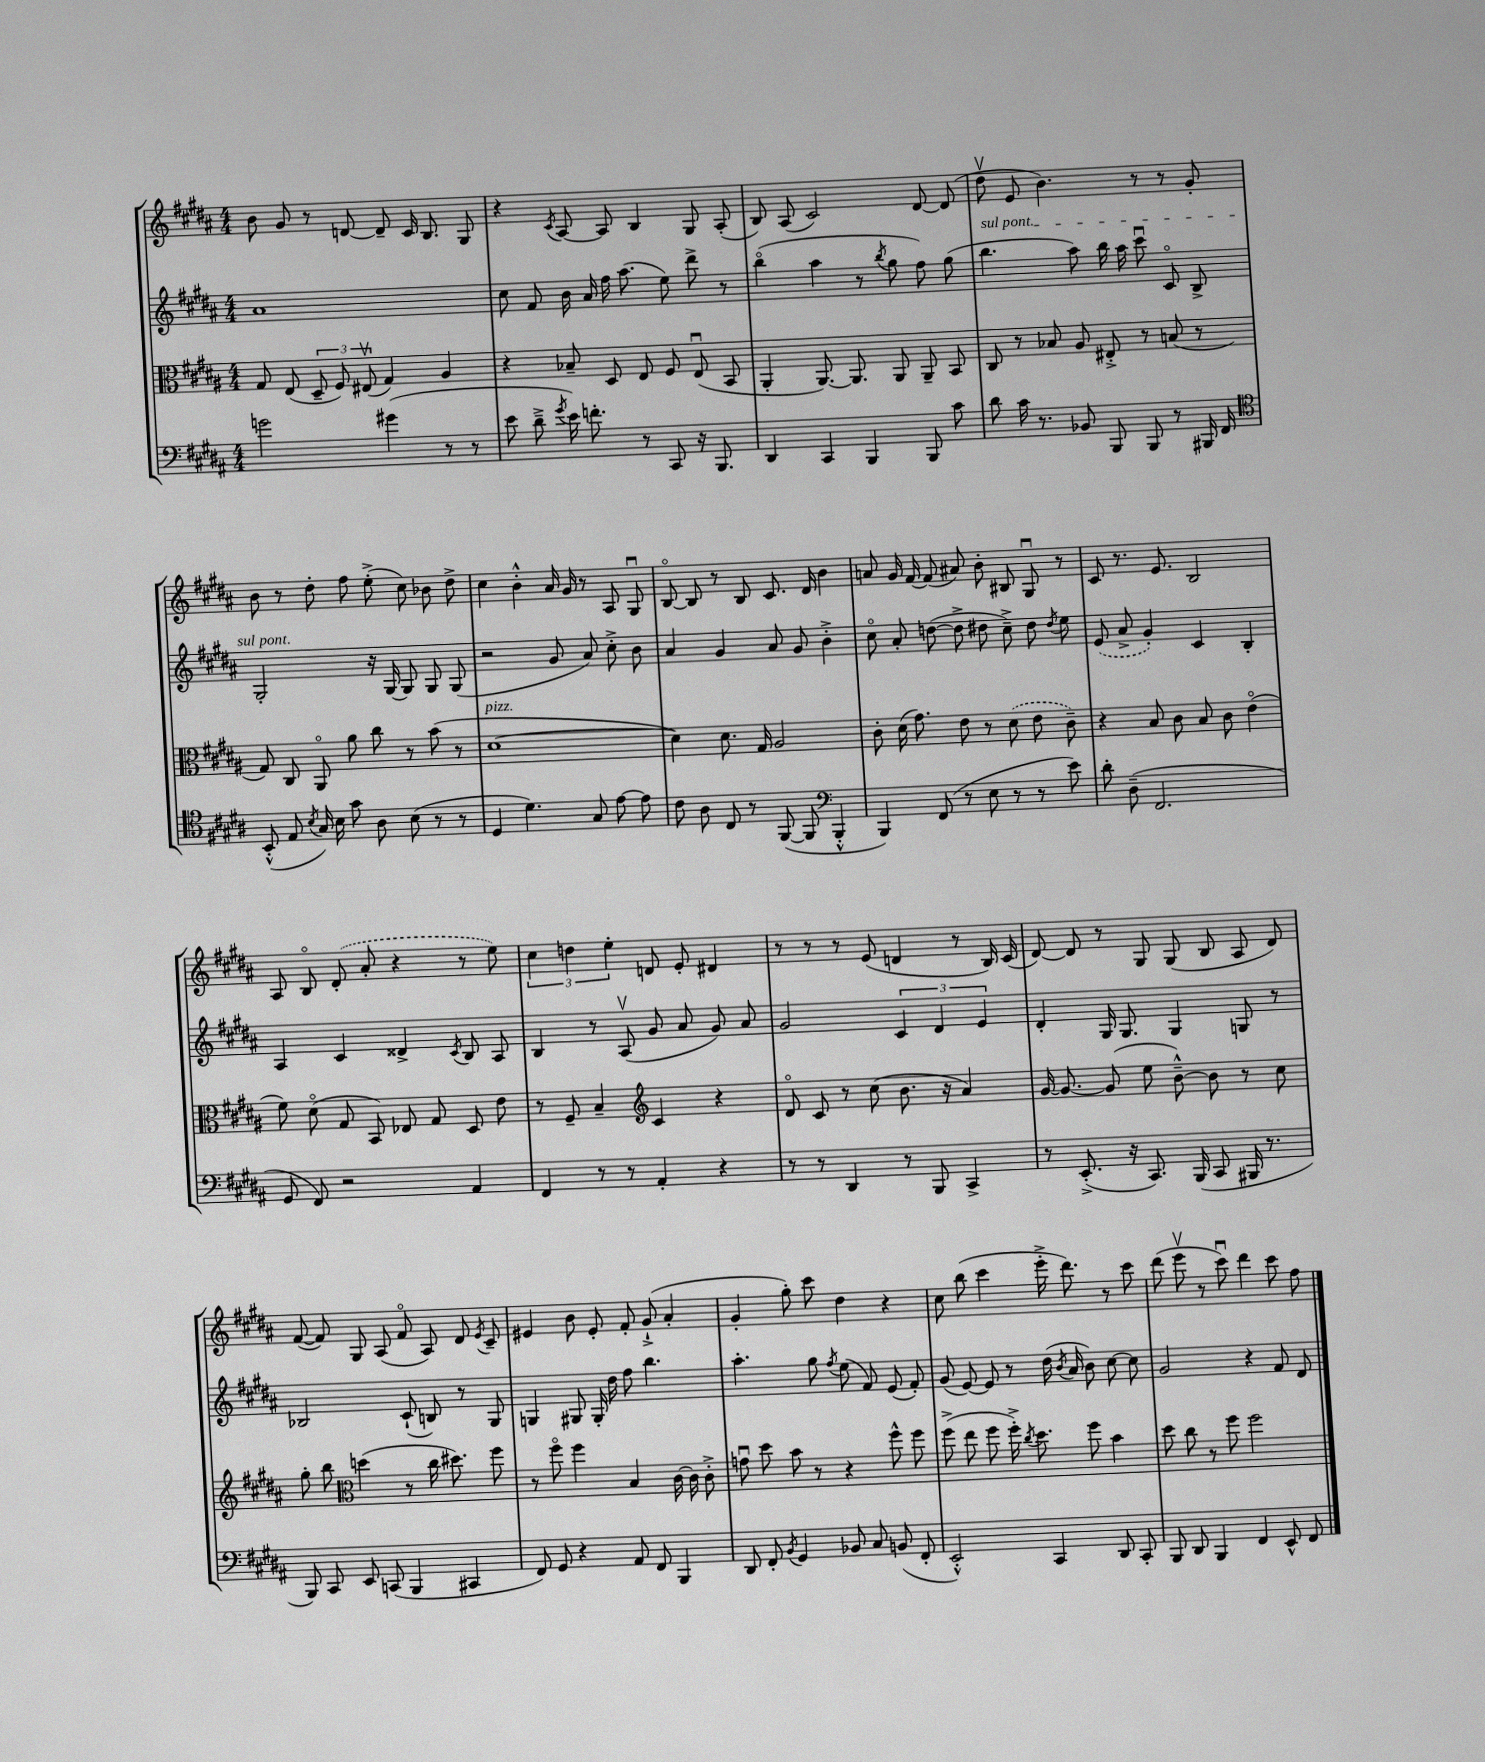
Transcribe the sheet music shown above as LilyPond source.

<<
\new StaffGroup <<
\new Staff = "s0" {
    \clef treble \key b \major \numericTimeSignature \time 4/4
    \autoBeamOff b'8 gis'8 r8 d'8~ d'8-- cis'16 b8. gis8 |
    r4 \acciaccatura { cis'8 } ais8~ ais8 b4 gis8 ais8-.( |
    b8) ais8( cis'2) dis'8~ dis'8( |
    dis''8\upbow e'8 b'4.) r8 r8 gis'8-. |
    b'8 r8 dis''8-. fis''8 e''8-.->( cis''8) bes'8 dis''8-> |
    cis''4 b'4-.-^ ais'16 gis'16 r8 ais8 gis8\downbow |
    b8~\flageolet b8 r8 b8 cis'8. dis'16 b'4 |
    a'8 gis'16 fis'16~ fis'8( ais'8) b'8-. bis8 gis8\downbow r8 |
    cis'8 r8. e'8. b2 |
    ais8 b8\flageolet \once \slurDashed dis'8-.( ais'8-. r4 r8 e''8) |
    \tuplet 3/2 { cis''4 d''4 e''4-. } d'8 e'8-. dis'4 |
    r8 r8 r8 e'8( d'4 r8 b16) cis'16( |
    dis'8~) dis'8 r8 gis8 gis8( b8 ais8 dis'8) |
    fis'8~( fis'8) gis8 ais8( fis'8\flageolet ais8) dis'8 \acciaccatura { e'8 } cis'8-- |
    eis'4 b'8 eis'8-. fis'8-. gis'8-!->( ais'4-. |
    gis'4-. gis''8-.) cis'''8 dis''4 r4 |
    cis''8 b''8( cis'''4 e'''16-.-> dis'''8.) r8 cis'''8 |
    dis'''8( e'''8\upbow r8 cis'''8\downbow) dis'''4 cis'''8 fis''8 \bar "|." |
}
\new Staff = "s1" {
    \clef treble \key b \major \numericTimeSignature \time 4/4
    \autoBeamOff ais'1 |
    cis''8 fis'8 b'16 ais'16 fis''16 ais''8.( e''8) dis'''8-> r8 |
    b''4\flageolet( ais''4 r8 \acciaccatura { b''8 } gis''8 fis''8) gis''8( |
    \once \override TextSpanner.bound-details.left.text = \markup { \italic "sul pont." } b''4.\startTextSpan ais''8) b''16 ais''16 cis'''8\downbow cis'8\flageolet b8-> |
    gis2-.\stopTextSpan r16 gis16~ gis8 gis8 gis8( |
    r2 gis'8 ais'8) cis''8-.-> b'8 |
    ais'4 gis'4 ais'8 gis'8 b'4-.-> |
    cis''8\flageolet ais'8-. d''8~( d''8-> dis''8 cis''8--->) dis''8 \acciaccatura { dis''8 } e''8 |
    \once \slurDashed e'8( ais'8-> gis'4-.) cis'4 b4-. |
    ais4 cis'4 disis'4-> \acciaccatura { cis'8 } b8 ais8 |
    b4 r8 ais8\upbow( gis'8 ais'8 gis'8) ais'8 |
    gis'2 \tuplet 3/2 { cis'4 dis'4 e'4 } |
    dis'4-. gis16 gis8. gis4 g8 r8 |
    bes2 cis'8-!( b8) r8 gis8 |
    g4 gis8 gis16-. dis''16 fis''8 b''4. |
    ais''4.-. gis''8 \acciaccatura { fis''8 } e''8( fis'8) e'8( fis'8-.) |
    gis'8( e'8~) e'8 r8 dis''16( \acciaccatura { b'8 } ais'16 b'8) cis''8~ cis''8 |
    gis'2 r4 fis'8 dis'8 \bar "|." |
}
\new Staff = "s2" {
    \clef alto \key b \major \numericTimeSignature \time 4/4
    \autoBeamOff gis8 e8( \tuplet 3/2 { dis8-- fis8) eis8\upbow( } gis4) ais4 |
    r4 bes8-- dis8 e8 fis8 e8\downbow( b,8 |
    ais,4-. ais,8.~) ais,8. ais,8 ais,8-- b,8 |
    cis8 r8 bes8 ais8 eis8-.-> r8 b8( r8 |
    gis8) cis8 ais,8\flageolet ais'8 cis''8 r8 b'8( r8 |
    dis'1~^\markup { \italic "pizz." } |
    dis'4) dis'8. gis16 ais2 |
    cis'8-. dis'16( gis'8.) e'8 r8 \once \slurDashed dis'8( e'8 cis'8--) |
    r4 b8 cis'8 b8 cis'8 e'4\flageolet( |
    fis'8) dis'8\flageolet( gis8 b,8) ees8 gis8 dis8 e'8 |
    r8 fis8-- b4-- \clef treble cis'4 r4 |
    dis'8\flageolet cis'8 r8 cis''8( b'8. r16 ais'4) |
    gis'16~ gis'8.~ gis'8( e''8 b'8~---^) b'8 r8 cis''8 |
    gis''8-. b''8 \clef alto d''4( r8 cis''16 dis''8.) fis''8 |
    r8 fis''8\flageolet fis''4 b4 cis'16~ cis'16 cis'8-.-> |
    g'8\downbow dis''8 b'8 r8 r4 fis''8-^ fis''8 |
    fis''8->( e''8 fis''8 fis''16-.->) \acciaccatura { cis''8 } dis''8. fis''8 b'4 |
    dis''8 cis''8 r8 fis''8 fis''2 \bar "|." |
}
\new Staff = "s3" {
    \clef bass \key b \major \numericTimeSignature \time 4/4
    \autoBeamOff g'2 gis'4( r8 r8 |
    e'8 dis'8---> \acciaccatura { gis'8 } e'16) f'8.-. r8 cis,8 r16 b,,8. |
    dis,4 cis,4 b,,4 b,,8 cis'8 |
    dis'8 cis'16 r8. bes,8 b,,8 b,,8 r8 bis,,16 fis,16 |
    \clef tenor b,8-.-^( e8 \acciaccatura { b8 } gis16) b16 gis'8 ais8 b8( r8 r8 |
    dis4 dis'4.) gis8 e'8~ e'8 |
    cis'8 ais8 cis8 r8 fis,8~( fis,8 \clef bass b,,4-.-^ |
    b,,4) fis,8( r8 e8 r8 r8 e'8) |
    dis'8-. dis8--( fis,2. |
    gis,8 fis,8) r2 ais,4 |
    fis,4 r8 r8 ais,4-. r4 |
    r8 r8 dis,4 r8 b,,8 cis,4-> |
    r8 e,8.-.->( r16 cis,8.) b,,16( cis,8 bis,,16 r8. |
    b,,8) cis,8 e,8 c,8( b,,4 cis,4 |
    fis,8) gis,8 r4 ais,8 fis,8 b,,4 |
    dis,8 fis,8-. \acciaccatura { b,8 } gis,4 bes,8 cis8 b,8( fis,8-. |
    e,2-.-^) cis,4 dis,8 cis,8-. |
    b,,8 dis,8 b,,4 fis,4 e,8-^ fis,8 \bar "|." |
}
>>
>>
\layout { \context { \Score \remove "Bar_number_engraver" } }
